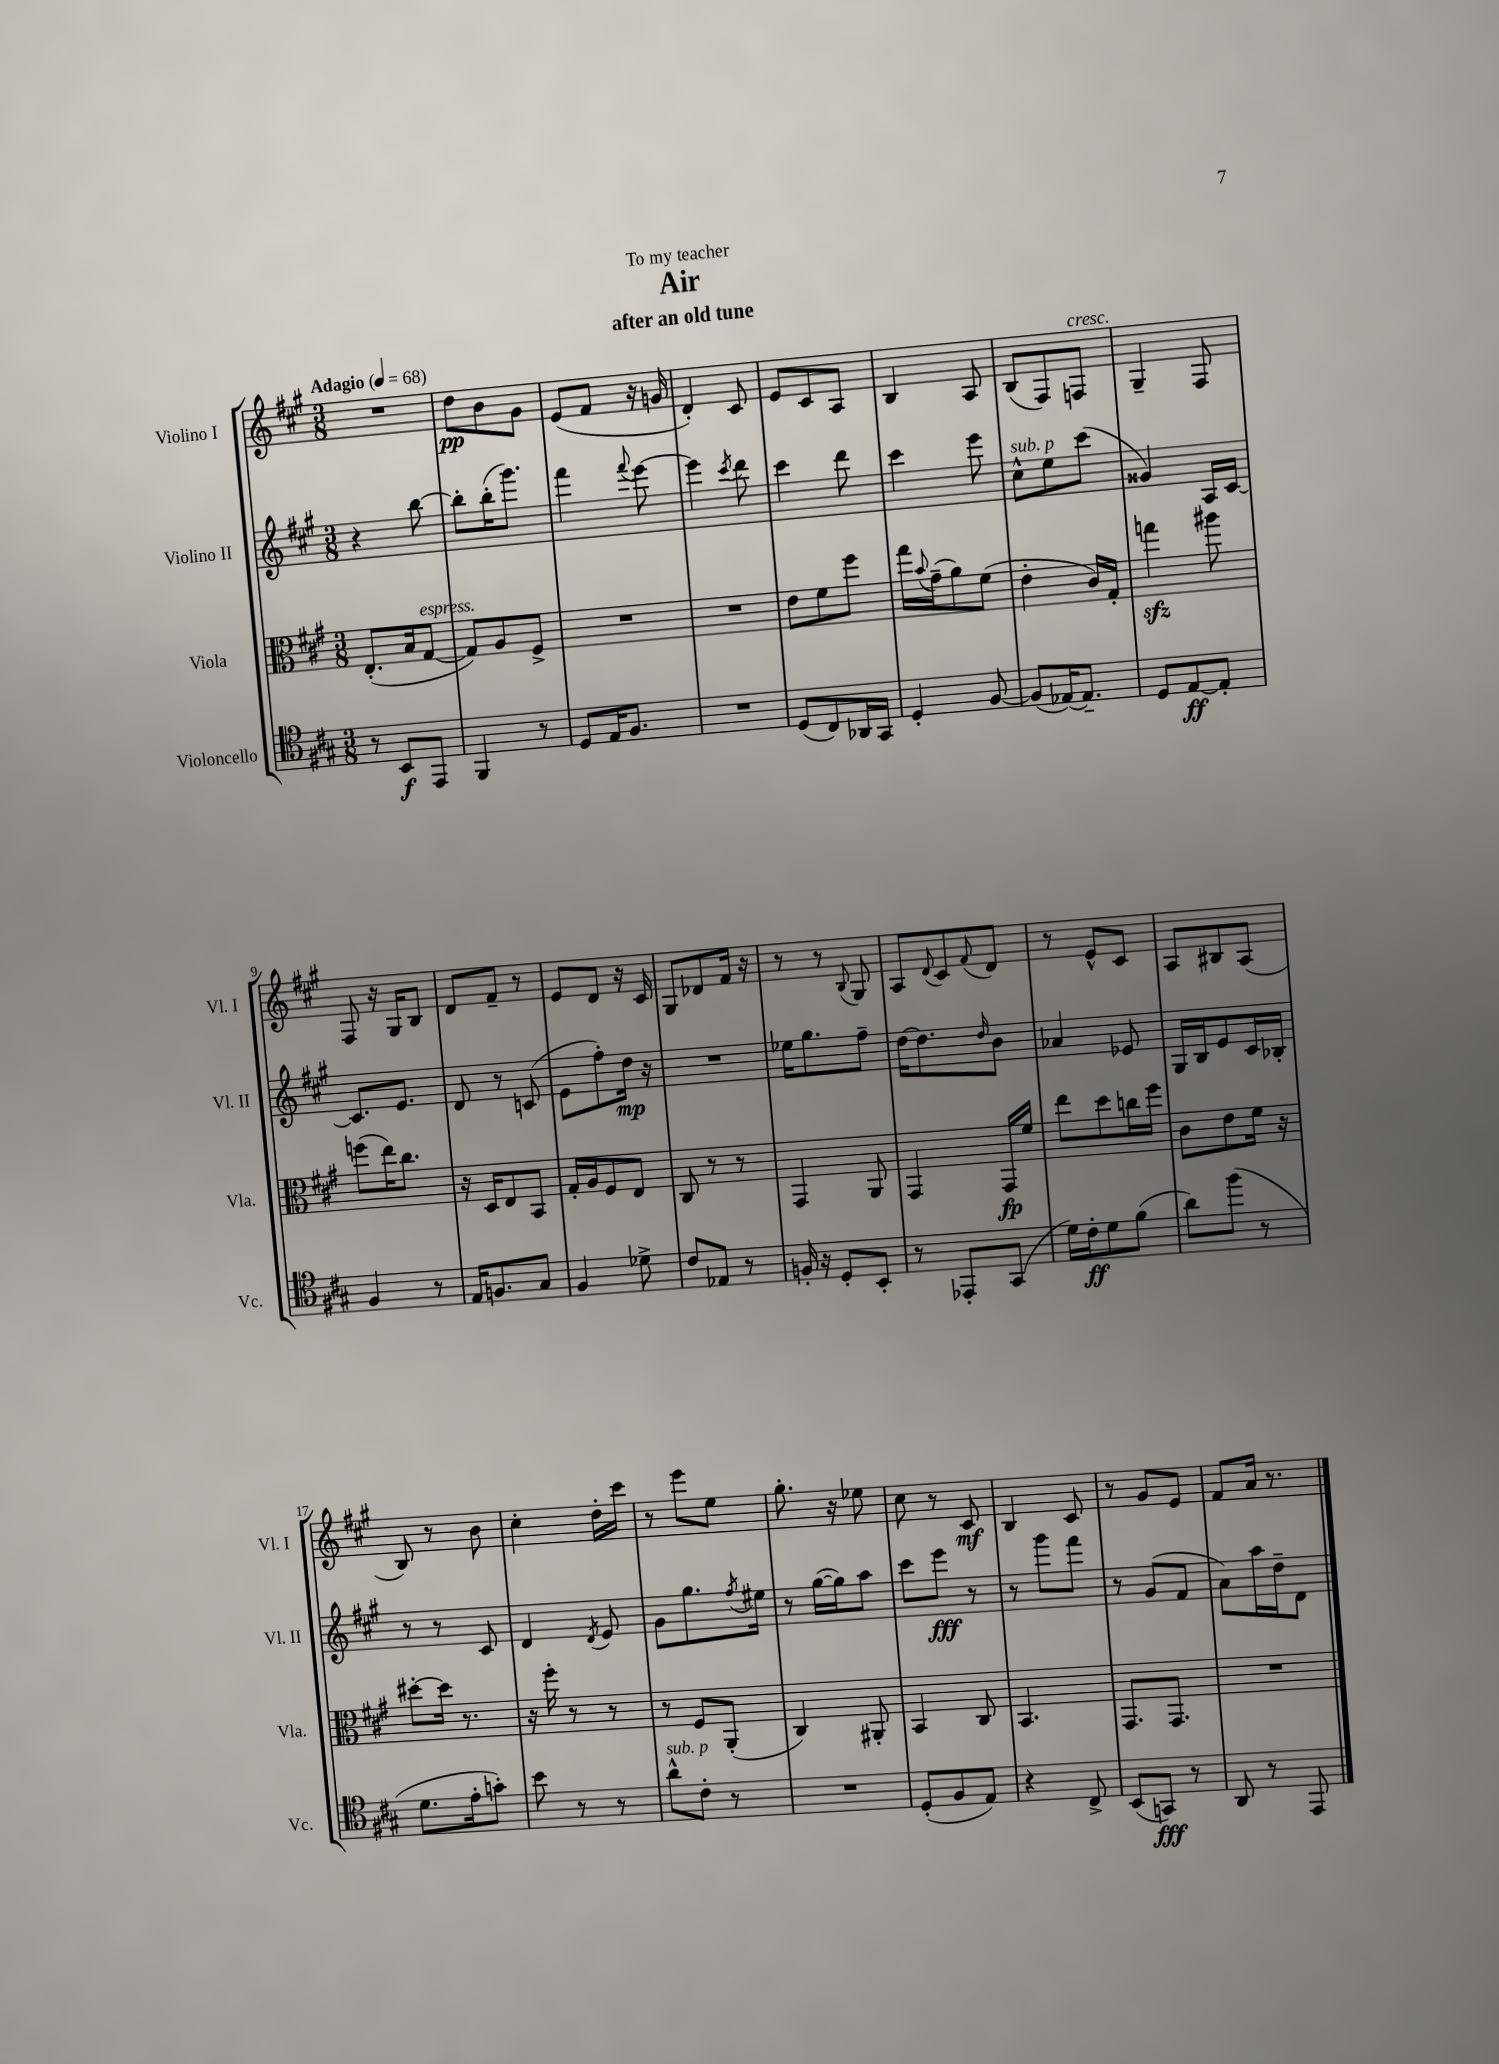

**kern	**kern	**kern	**kern
*staff4	*staff3	*staff2	*staff1
*clefC4	*clefC3	*clefG2	*clefG2
*k[f#c#g#]	*k[f#c#g#]	*k[f#c#g#]	*k[f#c#g#]
*M3/8	*M3/8	*M3/8	*M3/8
*MM68	*MM68	*MM68	*MM68
8r	(8.E'	4r	4.r
8BB	.	.	.
.	16B	.	.
8EE	[8G#	[8bb	.
=	=	=	=
4FF#	8G#])	8bb']	8dd
.	8A	(16bb'	8b
.	.	8.ggg#)	.
8r	8F#^	.	8g#
=	=	=	=
8D	4.r	4fff#	(8e
16E	.	.	8f#
8.F#	.	.	.
.	.	8qqfff#	.
.	.	[8eee	16r
.	.	.	16g
=	=	=	=
4.r	4.r	4eee]	4d')
.	.	8qccc#	.
.	.	8ddd	8c#
=	=	=	=
(8D	8e	4ccc#	8e
8C#)	8f#	.	8c#
16AA-	8ff#	8ddd	8A
16GG#	.	.	.
=	=	=	=
4D'	16gg#	4ccc#	4B
.	8qqb	.	.
.	(16g#~	.	.
.	8a)	.	.
[8F#	(8f#	8eee	8A
=	=	=	=
(8F#]	4e'	8cc#^^	(8B
[16E-)	.	8ee	8F#)
8.E-~]	.	.	.
.	16c#)	(8ccc#	8F
.	16G#'	.	.
=	=	=	=
8D	4gg	4g##)	4G#~
[8E	.	.	.
8E']	8aa#	16A	8F#
.	.	[16c#	.
=	=	=	=
4F#	(8ff	8.c#]	8F#
.	16ee)	.	16r
.	8.cc#	8.e	16G#
8r	.	.	8B
=	=	=	=
16E	16r	8d	8d
8.F	16D	.	.
.	8E	8r	8f#~
8G#	8BB	(8c	8r
=	=	=	=
4F#	16G#'	8e	8e
.	16A	.	.
.	8F#	8ff#')	8d
8d-^	8E	16dd	16r
.	.	16r	16c#
=	=	=	=
8c#	8C#	4.r	8G#
8E-	8r	.	8d-
8r	8r	.	16f#
.	.	.	16r
=	=	=	=
16F'	4GG#	16ee-	8r
16r	.	8.gg#	.
8D'	.	.	8r
.	.	.	8qqB
8BB'	8AA	8ff#~	8G#
=	=	=	=
8r	4GG#	[16dd	8A
.	.	8.dd]	.
.	.	.	8qqd
8EE-'	.	.	8c#
.	.	16qqdd	8qqf#
(8GG#	16GG#	8b	8d
.	16f#	.	.
=	=	=	=
16d)	8ee	4a-	8r
16c#'	.	.	.
8d	8dd	.	8e^^
(8f#	16cc	8e-	8c#
.	16ff#	.	.
=	=	=	=
8a)	8c#	16G#	8A
.	.	16B	.
(8ff#	8e	8e	8B#
8r	16f#	16c#	(8A
.	16r	16B-'	.
=	=	=	=
8.d	[8dd#'	8r	8B)
.	16dd#]	8r	8r
16e'	8.r	.	.
8g')	.	8c#	8b
=	=	=	=
8b	16r	4d	4cc#'
.	16ff#'	.	.
8r	8r	.	.
.	.	8qd	.
8r	8r	8e	16dd'
.	.	.	16ccc#
=	=	=	=
8a^^	8r	8g#	8r
8c#'	8F#	8.gg#	8eee
8r	(8AA'	.	8ee
.	.	8qff#	.
.	.	16ee#	.
=	=	=	=
4.r	4C#)	8r	8.gg#'
.	.	([16gg#	.
.	.	16gg#])	16r
.	8AA#'	8aa	8ee-
=	=	=	=
(8D'	4BB	8ccc#	8cc#
8F#	.	8eee	8r
8E)	8C#	8r	8c#
=	=	=	=
4r	4.BB	8r	4B
.	.	8ggg#	.
8C#^	.	8fff#	8c#
=	=	=	=
(8BB	8.GG#	8r	8r
8GG)	.	(8g#	8g#
.	8.GG#	.	.
8r	.	8f#	8e
=	=	=	=
8AA	4.r	8a)	8f#
8r	.	16aa	16a
.	.	16dd~	8.r
8EE	.	8d	.
==	==	==	==
*-	*-	*-	*-
